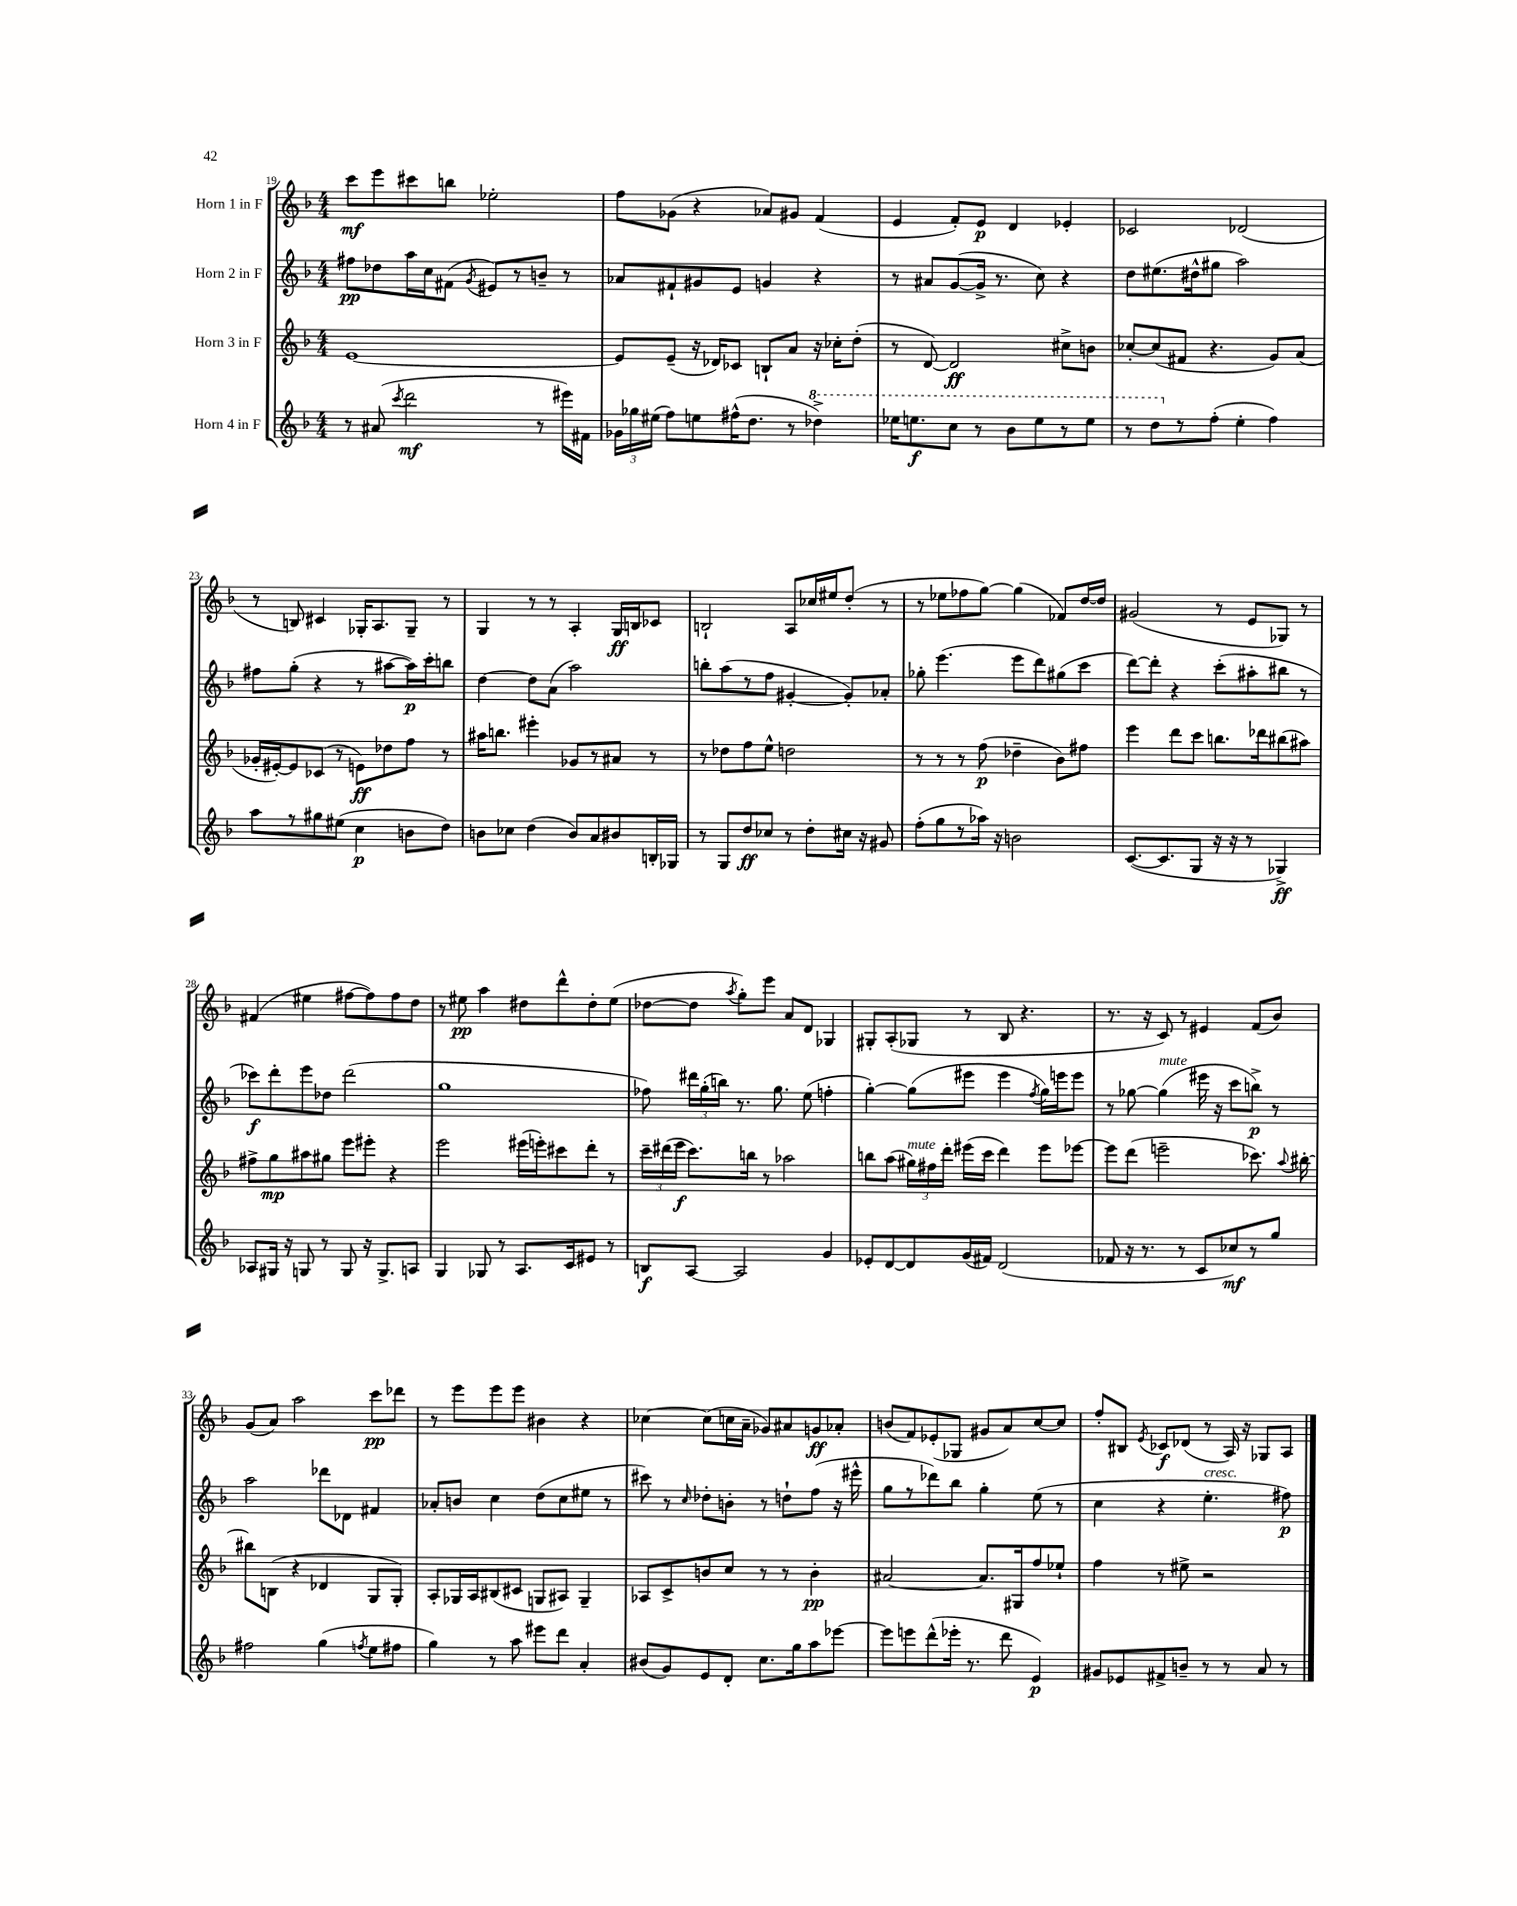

**kern	**dynam	**kern	**dynam	**kern	**dynam	**kern	**dynam
*part4	*part4	*part3	*part3	*part2	*part2	*part1	*part1
*staff4	*staff4	*staff3	*staff3	*staff2	*staff2	*staff1	*staff1
*I"Horn 4 in F	*	*I"Horn 3 in F	*	*I"Horn 2 in F	*	*I"Horn 1 in F	*
*clefG2	*	*clefG2	*	*clefG2	*	*clefG2	*
*k[b-]	*	*k[b-]	*	*k[b-]	*	*k[b-]	*
*M4/4	*	*M4/4	*	*M4/4	*	*M4/4	*
=19	=19	=19	=19	=19	=19	=19	=19
8r	.	[1e	.	8ff#X\L	pp	8ccc\L	mf
(8a#X/	.	.	.	8dd-X\	.	8eee\	.
8qccc/	.	.	.	.	.	.	.
2ddd\	mf	.	.	16aa\L	.	8ccc#X\	.
.	.	.	.	16cc\J	.	.	.
.	.	.	.	(8f#X\J	.	8bbn\J	.
.	.	.	.	8qg/	.	.	.
.	.	.	.	8e#X/L)	.	2ee-X'\	.
.	.	.	.	8r	.	.	.
8r	.	.	.	8bn~/J	.	.	.
16eee#X\LL)	.	.	.	8r	.	.	.
16f#X\JJ	.	.	.	.	.	.	.
=20	=20	=20	=20	=20	=20	=20	=20
24g-X\LL	.	8e/L]	.	8a-X/L	.	8ff\L	.
24gg-X\	.	.	.	.	.	.	.
(24ee#X\JJ	.	.	.	.	.	.	.
8ff\L)	.	(8e~/J	.	8f#X`/	.	(8g-X\J	.
8een\	.	16r	.	8g#X/	.	4r	.
.	.	16d-X/KL)	.	.	.	.	.
(16ff#X^^\K	.	8c-X/J	.	8e/J	.	.	.
8.dd\J	.	.	.	.	.	.	.
.	.	8Bn`/L	.	4gn/	.	8a-X/L)	.
8r	.	8a/J	.	.	.	8g#X/J	.
*8va	*	*	*	*	*	*	*
4ddd-X^\)	.	16r	.	4r	.	(4f/	.
.	.	16cc-X'\KL	.	.	.	.	.
.	.	(8dd'\J	.	.	.	.	.
=21	=21	=21	=21	=21	=21	=21	=21
16eee-X\KL	.	8r	.	8r	.	4e/	.
8.eeen\	f	.	.	.	.	.	.
.	.	[8d/)	.	8a#X/L	.	.	.
8ccc\J	.	2d/]	ff	([8g/	.	8f'/L)	.
8r	.	.	.	16g^/Jk]	.	8e/J	p
.	.	.	.	8.r	.	.	.
8bb-\L	.	.	.	.	.	4d/	.
8eee\	.	.	.	8cc\)	.	.	.
8r	.	8cc#X^\L	.	4r	.	4e-X'/	.
8eee\J	.	8bn\J	.	.	.	.	.
=22	=22	=22	=22	=22	=22	=22	=22
8r	.	[8cc-X'/L	.	8dd\L	.	2c-X/	.
8ddd\L	.	(8cc-/]	.	(8.ee#X\	.	.	.
*X8va	*	*	*	*	*	*	*
8r	.	8f#X/J	.	.	.	.	.
.	.	.	.	16dd#X^^\k	.	.	.
(8ff'\J	.	4.r	.	8gg#X\J	.	.	.
4ee'\	.	.	.	2aa\)	.	(2d-X/	.
4ff\)	.	8g/L)	.	.	.	.	.
.	.	(8a/J	.	.	.	.	.
!!LO:LB:g=z
=23	=23	=23	=23	=23	=23	=23	=23
8aa\L	.	16g-X'/LL	.	8ff#X\L	.	8r	.
.	.	[16e#X'/J)	.	.	.	.	.
8r	.	8e#/]	.	(8gg'\J	.	8Bn/)	.
8gg#X\	.	(8c-X/J	.	4r	.	4c#X/	.
(8ee#X\J	.	8r	.	.	.	.	.
4cc\	p	8en\L)	ff	8r	.	16G-X'/KL	.
.	.	.	.	.	.	8.A/	.
.	.	8dd-X\	.	[8aa#X\L	.	.	.
8bn\L	.	8ff\J	.	16aa#\L])	p	8G-~/J	.
.	.	.	.	16ccc'\J	.	.	.
8dd\J)	.	8r	.	8bbn\J	.	8r	.
=24	=24	=24	=24	=24	=24	=24	=24
8bn\L	.	16aa#X\KL	.	[4dd\	.	4G/	.
.	.	8.bbn\J	.	.	.	.	.
8cc-X\J	.	.	.	.	.	.	.
(4dd\	.	4eee#X'\	.	8dd\L]	.	8r	.
.	.	.	.	(8a\J	.	8r	.
8b/L)	.	8g-X/L	.	2aa\)	.	4A'/	.
8a/	.	8r	.	.	.	.	.
8b#X/	.	8a#X/J	.	.	.	16G/LL	ff
.	.	.	.	.	.	16Bn/J	.
16Bn'/L	.	8r	.	.	.	8c-X/J	.
16G-X/JJ	.	.	.	.	.	.	.
=25	=25	=25	=25	=25	=25	=25	=25
8r	.	8r	.	8bbn'\L	.	2Bn`/	.
8G/L	.	8dd-X\L	.	(8aa\	.	.	.
8dd/	ff	8ff\	.	8r	.	.	.
8cc-X/J	.	8ee^^\J	.	8ff\J	.	.	.
8r	.	2ddn\	.	[4g#X'/	.	8A/L	.
8dd'\L	.	.	.	.	.	16cc-X/L	.
.	.	.	.	.	.	16ee#X/J	.
16cc#X\Jk	.	.	.	8g#'/L])	.	(8dd'/J	.
16r	.	.	.	.	.	.	.
8g#X/	.	.	.	8a-X'/J	.	8r	.
=26	=26	=26	=26	=26	=26	=26	=26
(8ff'\L	.	8r	.	8gg-X'\	.	8r	.
8gg\	.	8r	.	(4.eee\	.	8ee-X\L	.
8r	.	8r	.	.	.	8ff-X\	.
16aa-X\Jk)	.	(8ff\	p	.	.	[8gg\J)	.
16r	.	.	.	.	.	.	.
2bn\	.	4dd-X~\	.	8eee\L	.	(4gg\]	.
.	.	.	.	8ddd\)	.	.	.
.	.	8b-\L)	.	(8gg#X\	.	8f-X/L)	.
.	.	8ff#X\J	.	8ccc\J	.	[16dd/L	.
.	.	.	.	.	.	16dd/JJ]	.
=27	=27	=27	=27	=27	=27	=27	=27
([8.c/L	.	4eee\	.	[8ddd\L)	.	(2g#X/	.
.	.	.	.	8ddd'\J]	.	.	.
8.c/]	.	.	.	.	.	.	.
.	.	8ddd\L	.	4r	.	.	.
8G/J	.	8ccc\J	.	.	.	.	.
16r	.	8.bbn\L	.	(8ccc'\L	.	8r	.
16r	.	.	.	.	.	.	.
8r	.	.	.	8aa#X'\	.	8e/L	.
.	.	16ddd-X\k	.	.	.	.	.
4G-X^/)	ff	(8bb#X\	.	8bb#X\J	.	8G-X/J)	.
.	.	8aa#X\J)	.	8r	.	8r	.
!!LO:LB:g=z
=28	=28	=28	=28	=28	=28	=28	=28
8A-X/L	.	8ff#X^\L	.	8ccc-X\L)	f	(4f#X/	.
16G#X/Jk	.	8gg\	mp	8ddd'\	.	.	.
16r	.	.	.	.	.	.	.
8Gn/	.	8aa#X\	.	8eee\	.	4ee#X\	.
8r	.	8gg#X\J	.	8dd-X\J	.	.	.
8G/	.	8eee\L	.	(2ddd\	.	[8ff#X\L	.
16r	.	8eee#X'\J	.	.	.	8ff#\])	.
8.G^/L	.	.	.	.	.	.	.
.	.	4r	.	.	.	8ff#\	.
8An/J	.	.	.	.	.	8dd\J	.
=29	=29	=29	=29	=29	=29	=29	=29
4G/	.	2eee\	.	1gg	.	8r	.
.	.	.	.	.	.	8ee#X\	pp
8G-X/	.	.	.	.	.	4aa\	.
8r	.	.	.	.	.	.	.
8.A/L	.	(16eee#X\LL	.	.	.	8dd#X\L	.
.	.	16eeen'\J)	.	.	.	.	.
.	.	8ccc#X\	.	.	.	8ddd^^\	.
16c/k	.	.	.	.	.	.	.
8e#X/J	.	8ddd'\J	.	.	.	8dd#'\	.
8r	.	8r	.	.	.	(8ee#\J	.
=30	=30	=30	=30	=30	=30	=30	=30
8Bn/L	f	24ccc~\LL	.	8ff-X\)	.	[8dd-X\L	.
.	.	(24ddd#X\	.	.	.	.	.
.	.	24eee\JJ	f	.	.	.	.
[8A/J	.	8.ccc\L)	.	24ddd#X\LL	.	8dd-\J]	.
.	.	.	.	(24gg'\	.	.	.
.	.	.	.	24bbn\JJ)	.	.	.
.	.	.	.	.	.	8qaa/	.
2A/]	.	.	.	8.r	.	8gg'\L)	.
.	.	16bbn\Jk	.	.	.	.	.
.	.	8r	.	.	.	8eee\J	.
.	.	.	.	8.gg\	.	.	.
.	.	2aa-X\	.	.	.	8a/L	.
.	.	.	.	(8ee\	.	8d/J	.
4g/	.	.	.	4ffn'\	.	4G-X/	.
=31	=31	=31	=31	=31	=31	=31	=31
8e-X'/L	.	8bbn\L	.	[4gg'\)	.	8G#X'/L	.
[8d/	.	(8aa\J	.	.	.	(8A'/	.
!	!	!LO:TX:a:i:t=mute	!	!	!	!	!
8d/]	.	24gg#X\LL)	.	(8gg\L]	.	8G-X/J	.
.	.	24ff#X\	.	.	.	.	.
.	.	24ddd'\JJ	.	.	.	.	.
(16g/L	.	(16eee#X\LL	.	8eee#X\J	.	8r	.
16f#X/JJ)	.	16ccc\JJ	.	.	.	.	.
(2d/	.	4ddd\)	.	4eee#\	.	8B-/	.
.	.	.	.	.	.	4.r	.
.	.	.	.	8qff/	.	.	.
.	.	8eee#\L	.	16gg\LL)	.	.	.
.	.	.	.	16eeen\J	.	.	.
.	.	[8eee-X\J	.	8eee\J	.	.	.
=32	=32	=32	=32	=32	=32	=32	=32
8f-X/	.	8eee-\L]	.	8r	.	8.r	.
16r	.	(8ddd\J	.	[8gg-X\	.	.	.
8.r	.	.	.	.	.	16r	.
!	!	!	!	!LO:TX:a:i:t=mute	!	!	!
.	.	2eeen~\	.	(4gg-\]	.	8c/)	.
8r	.	.	.	.	.	8r	.
8c/L	.	.	.	16eee#X\	.	4e#X/	.
.	.	.	.	16r	.	.	.
8cc-X/)	mf	.	.	8ccc\L	.	.	.
8r	.	8.ccc-X\)	.	8bbn^\J)	p	(8f/L	.
8gg/J	.	.	.	8r	.	8b-/J)	.
.	.	8qqaa/	.	.	.	.	.
.	.	[16bb#X'\	.	.	.	.	.
!!LO:LB:g=z
=33	=33	=33	=33	=33	=33	=33	=33
2ff#X\	.	8bb#X\L]	.	2aa\	.	(8g/L	.
.	.	(8Bn\J	.	.	.	8a/J)	.
.	.	4r	.	.	.	2aa\	.
(4gg\	.	4d-X/	.	8ddd-X\L	.	.	.
.	.	.	.	8d-X\J	.	.	.
8qffn/	.	.	.	.	.	.	.
8ee\L	.	8G/L	.	4f#X/	.	8ccc\L	pp
8ff#X\J	.	8G'/J)	.	.	.	8ddd-X\J	.
=34	=34	=34	=34	=34	=34	=34	=34
4gg\)	.	8A'/L	.	8a-X'/L	.	8r	.
.	.	16G-X/L	.	8bn/J	.	8eee\L	.
.	.	16A/J	.	.	.	.	.
8r	.	(8B#X/	.	4cc\	.	8eee\	.
8aa\	.	8c#X/J	.	.	.	8eee\J	.
8eee#X\L	.	8Gn/L	.	(8dd\L	.	4b#X\	.
8ddd\J	.	8A#X/J)	.	8cc\	.	.	.
4a'/	.	4G~/	.	8ee#X\J	.	4r	.
.	.	.	.	8r	.	.	.
=35	=35	=35	=35	=35	=35	=35	=35
(8b#X/L	.	8A-X/L	.	8ccc#X\)	.	[4cc-X\	.
8g/)	.	8c^/	.	8r	.	.	.
.	.	.	.	16qqcc/	.	.	.
8e/	.	8bn/	.	8dd-X'\L	.	(8cc-\L]	.
8d'/J	.	8cc/J	.	8bn'\J	.	16ccn\L	.
.	.	.	.	.	.	16a~\JJ	.
8.cc\L	.	8r	.	8r	.	8g-X/L)	.
.	.	8r	.	8ddn`\L	.	8a#X/	.
16gg\k	.	.	.	.	.	.	.
8aa\	.	4b'\	pp	(8ff\J	.	8gn/	ff
[8eee-X\J	.	.	.	16r	.	8a-X'/J	.
.	.	.	.	16eee#X^^\	.	.	.
=36	=36	=36	=36	=36	=36	=36	=36
8eee-\L]	.	[2a#X/	.	8gg\L	.	(8bn/L	.
8eeen\	.	.	.	8r	.	8f/)	.
(8ddd^^\	.	.	.	8ddd-X\)	.	(8e-X'/	.
16eee-X'\Jk	.	.	.	8bb-\J	.	8G-X/J	.
8.r	.	.	.	.	.	.	.
.	.	8.a#/L]	.	4gg'\	.	8g#X/L	.
8ddd\	.	.	.	.	.	8a/)	.
.	.	16G#X/k	.	.	.	.	.
4e/)	p	8ff/	.	(8ee\	.	[8cc/	.
.	.	8ee-X`/J	.	8r	.	8cc/J]	.
=37	=37	=37	=37	=37	=37	=37	=37
8g#X/L	.	4ff\	.	4cc\	.	8ff'/L	.
8e-X/	.	.	.	.	.	8B#X/J	.
.	.	.	.	.	.	8qe/	.
8f#X^/	.	8r	.	4r	.	8c-X/L	f
8bn~/J	.	8ee#X^\	.	.	.	(8d-X/J	.
!	!	!	!	!LO:TX:a:i:t=cresc.	!	!	!
8r	.	2r	.	4.ee'\	.	8r	.
8r	.	.	.	.	.	16A/)	.
.	.	.	.	.	.	16r	.
8a/	.	.	.	.	.	8G-X/L	.
8r	.	.	.	8ff#X\)	p	8A/J	.
==	==	==	==	==	==	==	==
*-	*-	*-	*-	*-	*-	*-	*-
